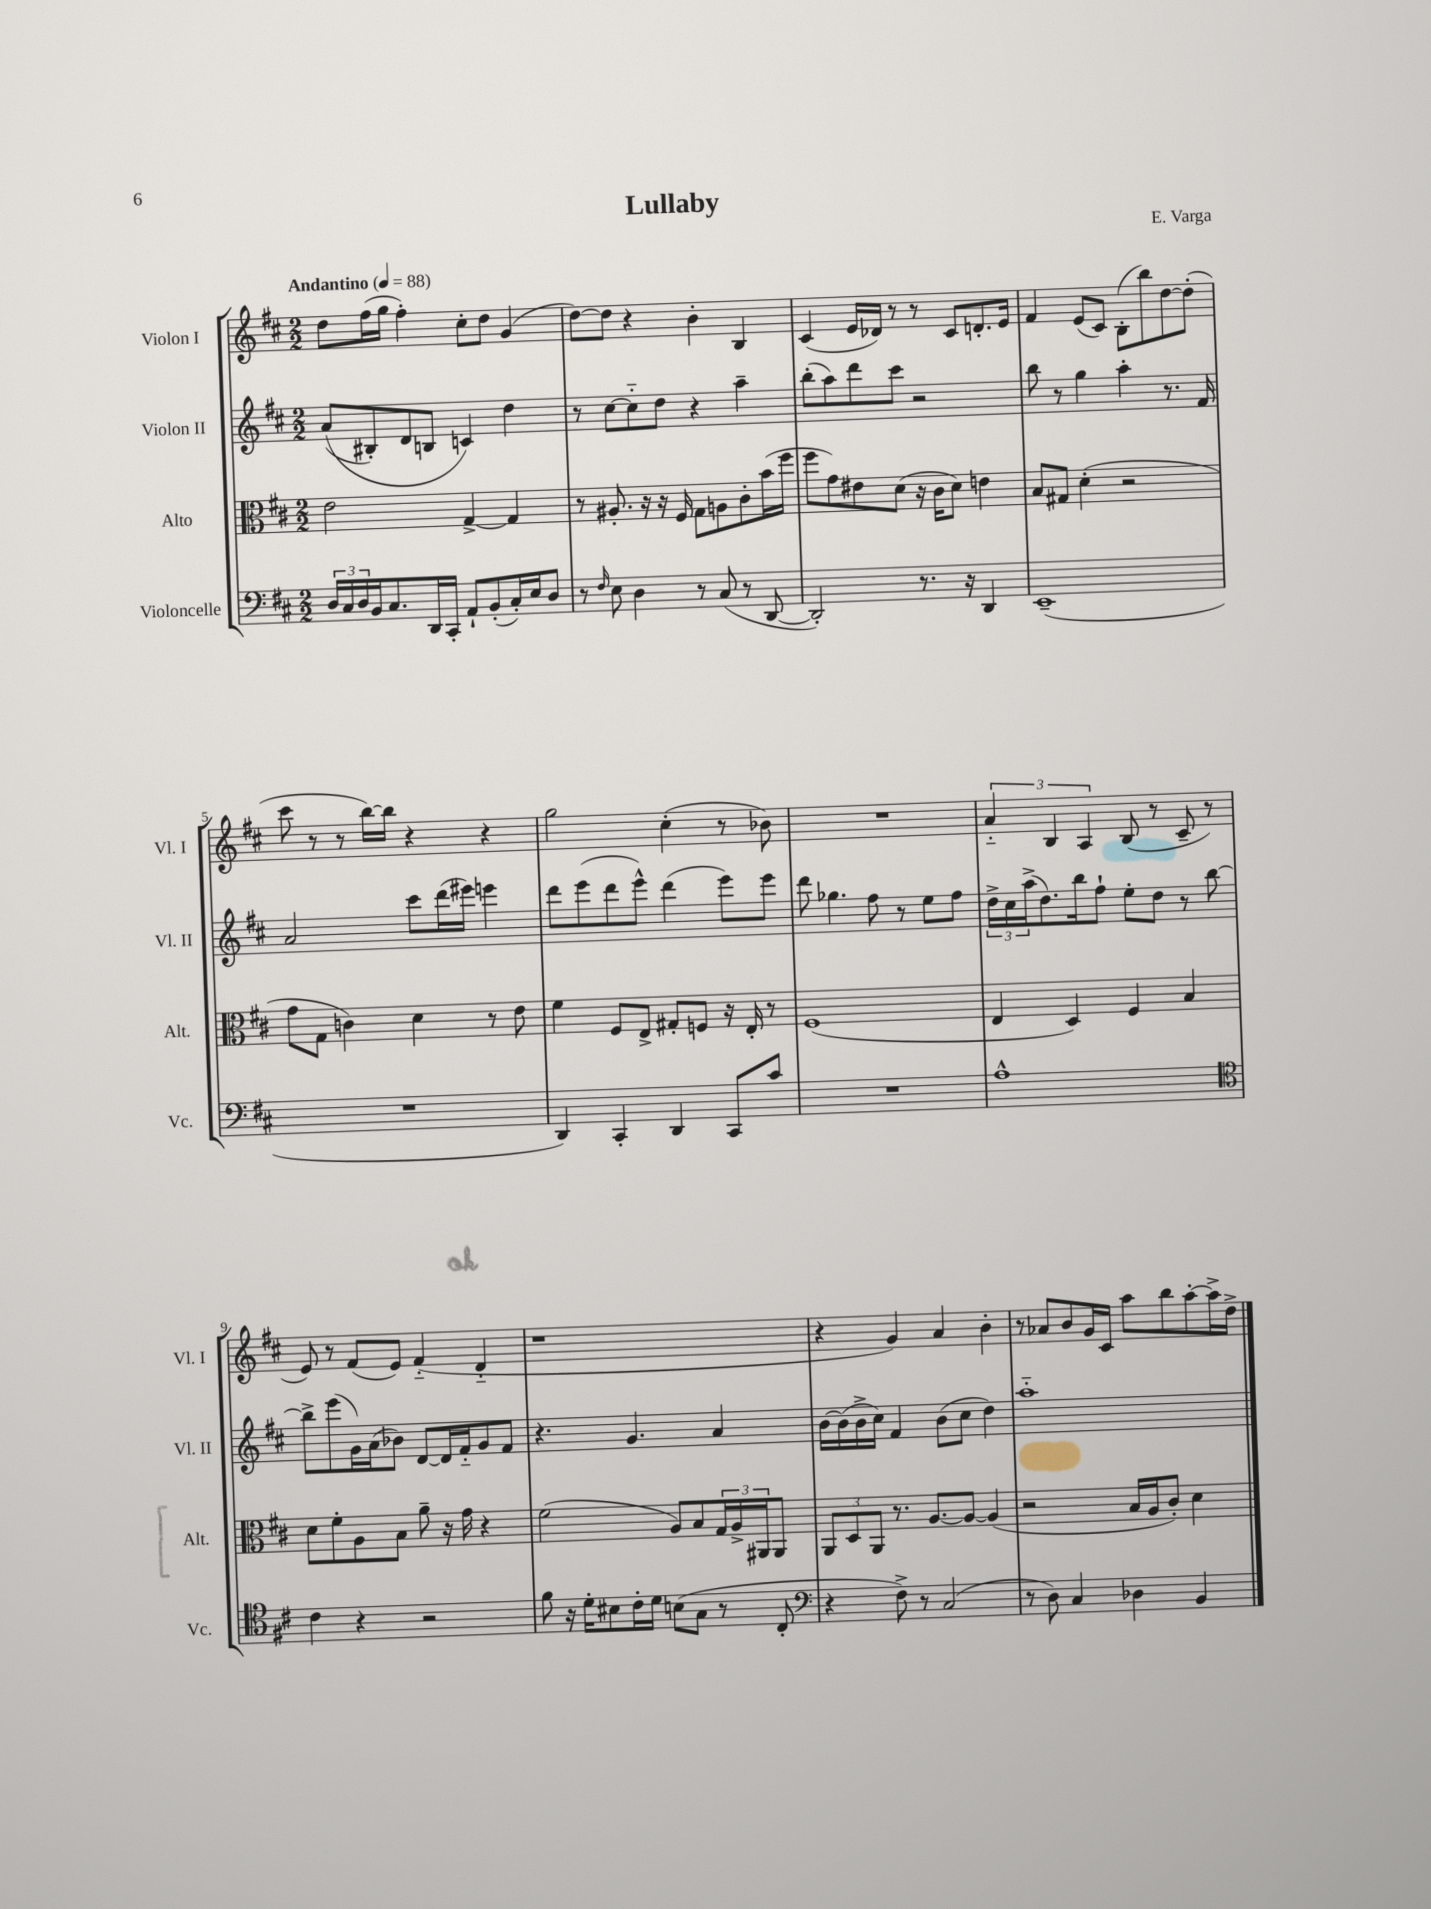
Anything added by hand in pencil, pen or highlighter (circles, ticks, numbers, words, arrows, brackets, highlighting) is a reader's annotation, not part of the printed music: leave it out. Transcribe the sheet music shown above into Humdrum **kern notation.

**kern	**kern	**kern	**kern
*part4	*part3	*part2	*part1
*staff4	*staff3	*staff2	*staff1
*I"Violoncelle	*I"Alto	*I"Violon II	*I"Violon I
*I'Vc.	*I'Alt.	*I'Vl. II	*I'Vl. I
*clefF4	*clefC3	*clefG2	*clefG2
*k[f#c#]	*k[f#c#]	*k[f#c#]	*k[f#c#]
*M2/2	*M2/2	*M2/2	*M2/2
*MM88	*MM88	*MM88	*MM88
=1	=1	=1	=1
!	!	!	!LO:TX:a:B:t=Andantino
24D/LL	2e\	((8a/L	8dd\L
24C#/	.	.	.
24D/	.	.	.
16BB/J	.	8B#X'/)	(16ff#\L
8.C#/	.	.	16gg\JJ
.	.	8d/	4ff#'\)
16DD/L	.	8Bn/J	.
16CC#'/JJ	.	.	.
8AA`/L	[4G^/	4cn/)	8cc#'\L
(8BB'/	.	.	8dd\J
16C#'/L)	4G/]	4dd\	(4g/
16E/J	.	.	.
8D/J	.	.	.
=2	=2	=2	=2
8r	8r	8r	[8dd\L)
16qqF#/	.	.	.
8E\	8.A#X'/	[8cc#\L	8dd\J]
4D\	.	8cc#\]	4r
.	16r	.	.
.	16r	8dd\J	.
.	16F#/	.	.
8r	8G\L	4r	4b'\
(8C#/	8An\	.	.
8r	8c#'\	4aa~\	4B/
[8DD/	(16b\L	.	.
.	16ff#\JJ	.	.
=3	=3	=3	=3
2DD'/])	8ff#\L	(8bb'\L	(4c#/
.	8g\)	8aa\)	.
.	8e#X\	8ddd\	16e/LL
.	.	.	16d-X/JJ)
.	(8d\J	8ccc#\J	8r
8.r	16r	2r	8r
.	16c#\KL	.	.
.	8d\J)	.	8c#/L
16r	.	.	.
4DD/	4en\	.	8.dn'/
.	.	.	16e/Jk
=4	=4	=4	=4
(1EE~	8B/L	8bb\	4f#/
.	8G#X/J	8r	.
.	(4d'\	4gg\	(8e/L
.	.	.	8c#/J)
.	2r	4aa'\	(8B'\L
.	.	.	8bb\)
.	.	8.r	[8dd\
.	.	.	(8dd'\J]
.	.	16f#/	.
!!LO:LB:g=z
=5	=5	=5	=5
1r	8g\L	2a/	8ccc#\
.	8G\J	.	8r
.	4cn\)	.	8r
.	.	.	[16bb\LL)
.	.	.	16bb\JJ]
.	4d\	8ccc#\L	4r
.	.	(16ddd\L	.
.	.	16eee#X\JJ)	.
.	8r	4eeen\	4r
.	8e\	.	.
=6	=6	=6	=6
4DD/)	4f#\	8ddd\L	2gg\
.	.	(8eee\	.
4CC#'/	8F#/L	8ddd\	.
.	8E^/J	8eee^^\J)	.
4DD/	8G#X'/L	(4ddd\	(4cc#'\
.	8Fn/J	.	.
8CC#/L	16r	8eee\L)	8r
.	16E'/	.	.
8c#/J	8r	8eee\J	8b-X\)
=7	=7	=7	=7
1r	(1F#	8ddd\	1r
.	.	4.gg-X\	.
.	.	8ff#\	.
.	.	8r	.
.	.	8ee\L	.
.	.	8ff#\J	.
=8	=8	=8	=8
1A^^	4E/	24dd^\LL	6a/
.	.	24cc#\	.
.	.	(24aa^\J	.
.	.	8.dd\)	.
.	.	.	6B/
.	4D/)	.	.
.	.	16bb\k	.
.	.	.	6A/
.	.	8ff#`\J	.
.	4F#/	8ee'\L	(8B/
.	.	8dd\J	8r
.	4B/	8r	8c#~/
.	.	[8bb\	8r
!!LO:LB:g=z
=9	=9	=9	=9
*clefC4	*	*	*
4c#\	8d\L	8bb^\L]	8e/)
.	8f#'\	(8eee\	8r
4r	8A\	16g\L)	(8f#/L
.	.	(16a\J	.
.	8B\J	8b-X\J)	8e/J)
2r	8a~\	[8d/L	(4f#/
.	16r	16d/L]	.
.	16g\	16f#/J	.
.	4r	8g/	4d/
.	.	8f#/J	.
=10	=10	=10	=10
8f#\	(2f#\	4.r	1r
16r	.	.	.
16d'\KL	.	.	.
8B#X\	.	.	.
16c#'\L	.	4.g/	.
16d\JJ	.	.	.
(8Bn\L	8A/L)	.	.
8G\J	8B/	.	.
8r	24G/L	4a/	.
.	24A^/	.	.
.	24AA#X/J	.	.
8C#'/	8AA#/J	.	.
=11	=11	=11	=11
*clefF4	*	*	*
4r	12AA/L	[16b\LL	4r
.	.	(16b\]	.
.	12D/	.	.
.	.	16b^\	.
.	12AA/J	.	.
.	.	16cc#\JJ)	.
8F#^\)	8.r	4f#/	4g/)
8r	.	.	.
.	[8.A/L	.	.
(2C#/	.	(8b\L	4a/
.	8A/J_	8cc#\J	.
.	(4A/]	4dd\)	4b'\
=12	=12	=12	=12
8r	2r	1aa	8r
8D\)	.	.	8a-X/L
4C#/	.	.	8b/
.	.	.	16g/L
.	.	.	16c#/JJ
4D-X\	16B/LL	.	8aa\L
.	16A/J	.	.
.	8c#'/J)	.	8bb\
4BB/	4d\	.	[8aa'\
.	.	.	16aa^\L]
.	.	.	16dd^\JJ
==	==	==	==
*-	*-	*-	*-
